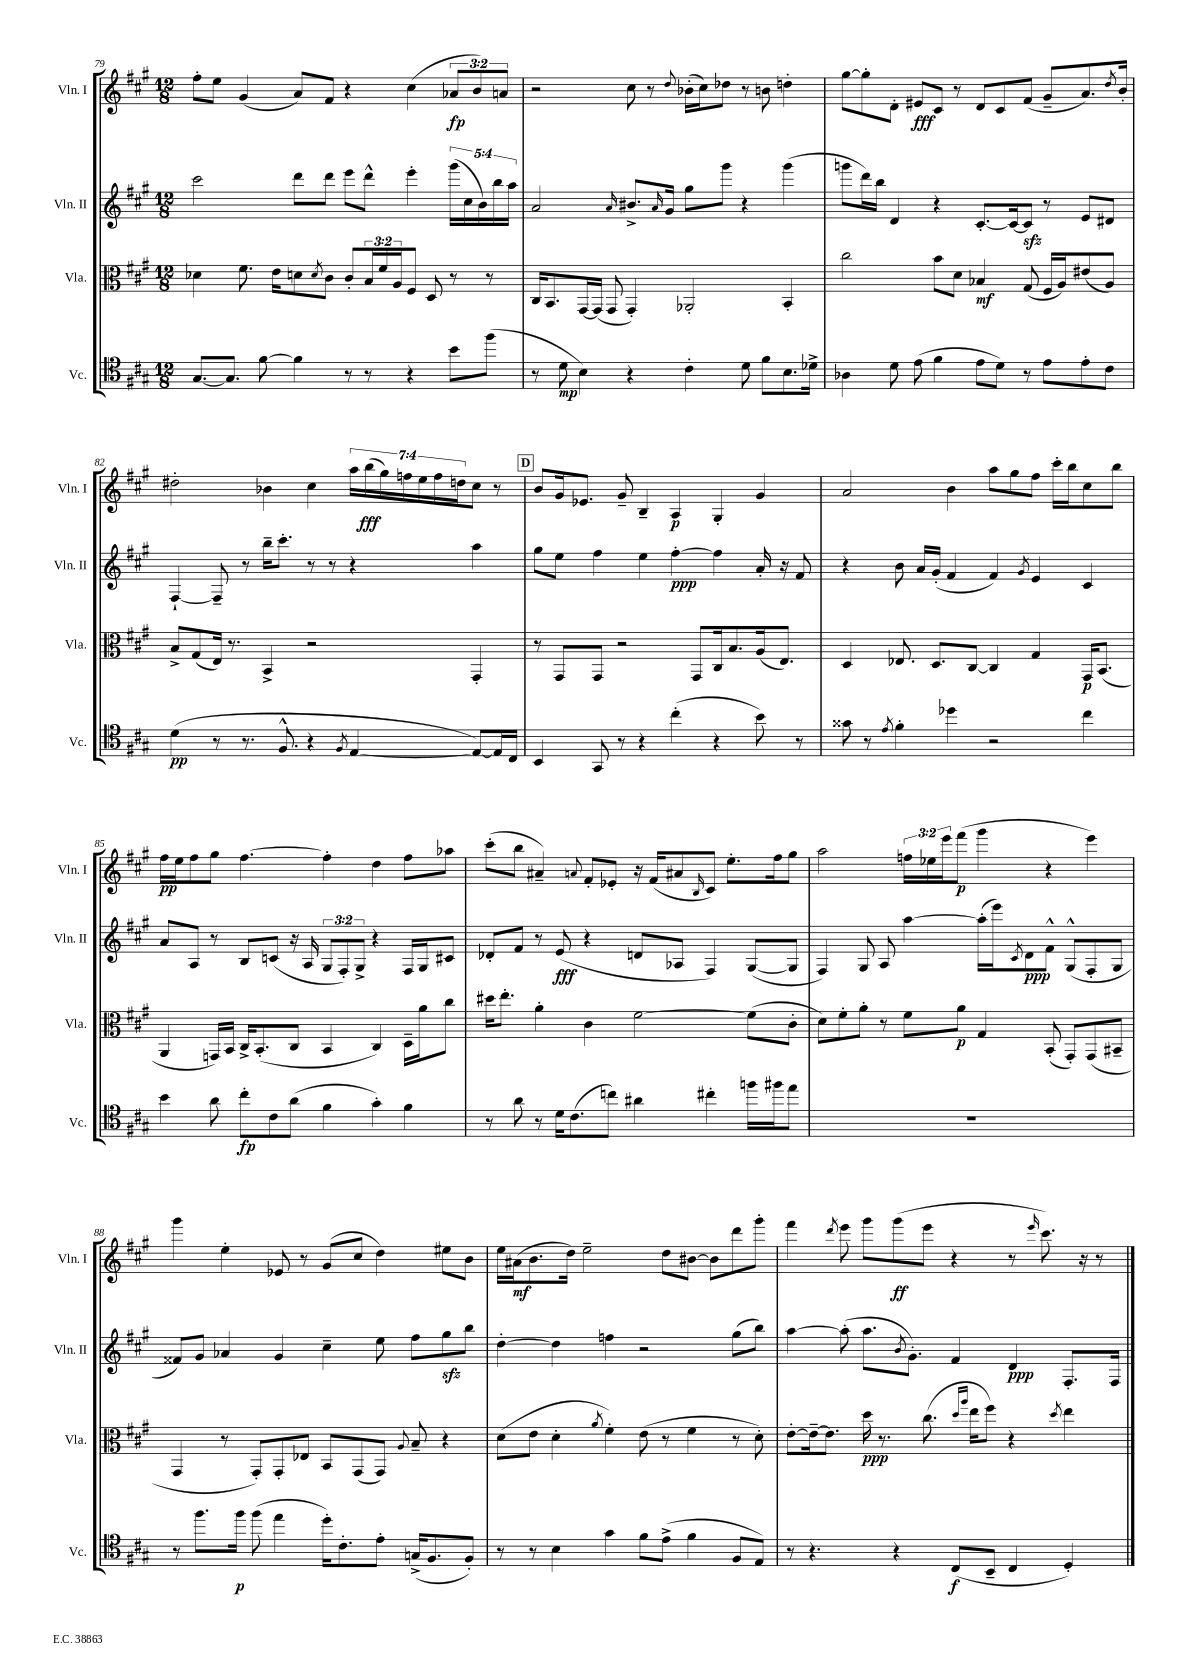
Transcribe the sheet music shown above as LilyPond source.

<<
\new StaffGroup <<
\new Staff = "s0" \with { instrumentName = "Vln. I" shortInstrumentName = "Vln. I" } {
    \clef treble \key a \major \numericTimeSignature \time 12/8 \override Staff.TupletNumber.text = #tuplet-number::calc-fraction-text
    fis''8-. e''8 gis'4( a'8) fis'8 r4 cis''4( \tuplet 3/2 { aes'8\fp b'8) a'8 } |
    r2 cis''8 r8 \appoggiatura { d''8 } bes'16-.( cis''16) des''8 r8 b'8 d''4-. |
    gis''8~ gis''8-. d'8-. eis'8\fff cis'8 r8 d'8 cis'8 fis'8( gis'8-- a'8.) \acciaccatura { d''8 } b'16-. |
    dis''2-. bes'4 cis''4 \tuplet 7/4 { a''16 b''16\fff( gis''16) f''16 e''16 f''16 d''16 } cis''8 r8 |
    \mark \markup { \box "D" } b'8 gis'16 ees'8. gis'8-- b4-- a4\p gis4-. gis'4 |
    a'2 b'4 a''8 gis''8 fis''8 cis'''16-. b''16 cis''8 b''8 |
    fis''16\pp e''16 fis''8 gis''8 fis''4.~ fis''4-. d''4 fis''8 aes''8 |
    cis'''8-.( b''8 ais'4--) \appoggiatura { a'8 } fis'8-. ees'8-. r16 fis'16( ais'8 \grace { b16 } cis'8) e''8.-. fis''16 gis''8 |
    a''2 \tuplet 3/2 { f''16 ees''16 e'''16 } fis'''8\p( gis'''4 r4 e'''4) |
    gis'''4 e''4-. ees'8 r8 gis'8( cis''8 d''4) eis''8 b'8 |
    e''16 ais'16\mf( b'8. d''16) e''2-- d''8 bis'8~ bis'8 d'''8 gis'''8-. |
    fis'''4 \acciaccatura { d'''8 } e'''8 gis'''8 gis'''8\ff( e'''8 r4 r8 \grace { e'''16 } cis'''8.) r16 r8 \bar "|." |
}
\new Staff = "s1" \with { instrumentName = "Vln. II" shortInstrumentName = "Vln. II" } {
    \clef treble \key a \major \numericTimeSignature \time 12/8 \override Staff.TupletNumber.text = #tuplet-number::calc-fraction-text
    cis'''2 d'''8 d'''8 e'''8 d'''8-^ e'''4-. \tuplet 5/4 { gis'''16( cis''16 b'16) b''16 a''16 } |
    a'2 \grace { a'16 } bis'8.-> \grace { a'16 } gis'16 gis''8 gis'''8 r4 gis'''4( |
    g'''8 d'''16) b''16 d'4 r4 cis'8.~-. cis'16~ cis'8\sfz r8 e'8 dis'8 |
    fis4~-! fis8-- r8 b''16-- cis'''8.-. r8 r8 r4 a''4 |
    \mark \markup { \box "D" } gis''8 e''8 fis''4 e''4 fis''4~-.\ppp fis''4 a'16-. r16 fis'8 |
    r4 b'8 a'16 gis'16-.( fis'4 fis'4) \acciaccatura { gis'8 } e'4 cis'4 |
    a'8 a8 r8 b8 c'8( r16 a16 \tuplet 3/2 { gis8 fis8-.) gis8-> } r4 fis16 gis16 cis'8 |
    des'8-. fis'8 r8 e'8\fff( r4 d'8 aes8 fis4) gis8~( gis8 |
    fis4) gis8 a8 a''4~ a''16-.( e'''16) \acciaccatura { cis'8 } d'8\ppp fis'8-^ gis8-^( fis8-. gis8 |
    fisis'8) gis'8 aes'4 gis'4 cis''4-- e''8 fis''8 gis''8\sfz b''8 |
    d''4~-. d''4 f''4 r2 gis''8( b''8) |
    a''4~ a''8-.( a''8. \acciaccatura { b'8 } gis'8.-.) fis'4 d'4\ppp fis8.-. fis16 \bar "|." |
}
\new Staff = "s2" \with { instrumentName = "Vla." shortInstrumentName = "Vla." } {
    \clef alto \key a \major \numericTimeSignature \time 12/8 \override Staff.TupletNumber.text = #tuplet-number::calc-fraction-text
    des'4 fis'8. e'16 d'8 \acciaccatura { d'8 } cis'8 cis'8-. \tuplet 3/2 { b16 fis'16 a16 } fis8 d8 r8 r8 |
    cis16 b,8. gis,16~ gis,16( gis,8 gis,4-.) aes,2-. b,4-. |
    cis''2 b'8 d'8 bes4\mf gis8( fis16 a16) eis'8( a8) |
    b8-> gis8( e16) r8. b,4-> r2 gis,4-. |
    \mark \markup { \box "D" } r8 gis,8 gis,8 r2 gis,8 cis16 b8. a16( e8.) |
    d4 ees8. d8. cis8~ cis4 gis4 gis,16\p b,8.( |
    a,4 g,16) b,16 cis16-> b,8.-.( cis8 b,4 cis4) d16-- a'16 cis''8 |
    dis''16 e''8.-. a'4-. cis'4 fis'2~ fis'8( cis'8-. |
    d'8) fis'8-. a'8-. r8 fis'8 a'8\p gis4 b,8-.( gis,8-.) gis,8( bis,8-- |
    gis,4 r8 gis,8-.) gis,8-. ees8 b,8 gis,8( gis,8) \appoggiatura { a8 } b8-- r4 |
    d'8( e'8 d'4-. \acciaccatura { a'8 } fis'4-.) e'8( r8 fis'4 r8 d'8-.) |
    e'8~-. e'16~-- e'8. d''16\ppp r8. cis''8.( \grace { d''16 a''16 } e''16 fis''8) r4 \acciaccatura { d''8 } e''4 \bar "|." |
}
\new Staff = "s3" \with { instrumentName = "Vc." shortInstrumentName = "Vc." } {
    \clef tenor \key a \major \numericTimeSignature \time 12/8
    gis8.~ gis8. fis'8~ fis'4 r8 r8 r4 b'8 fis''8( |
    r8 d'8\mp b4) r4 cis'4-. d'8 fis'8 b8. des'16-> |
    aes4 d'8 e'8( fis'4 e'8 d'8) r8 e'8 e'8-. cis'8 |
    d'4\pp( r8 r8. fis8.-^ r4 \acciaccatura { fis8 } e4~ e8~) e16 cis16 |
    \mark \markup { \box "D" } b,4 gis,8 r8 r4 cis''4-.( r4 b'8) r8 |
    gisis'8 r8 \acciaccatura { e'8 } fis'4-. des''4 r2 cis''4 |
    b'4 a'8 cis''8-.\fp cis'8 a'8( fis'4 gis'4-.) fis'4 |
    r8 a'8 r8 d'16 cis'8.( c''8) ais'4 cis''4-. f''16 fis''16 e''8 |
    R1. |
    r8 fis''8. fis''16\p fis''8( e''4 d''16-.) cis'8.-. e'8-. g16->( fis8. fis8-.) |
    r8 r8 b4 gis'4 fis'8 e'8->( fis'4 fis8 e8) |
    r8 r4. r4 cis8\f( b,8-- cis4 d4-.) \bar "|." |
}
>>
>>
\layout { \context { \Score currentBarNumber = #79 } }
